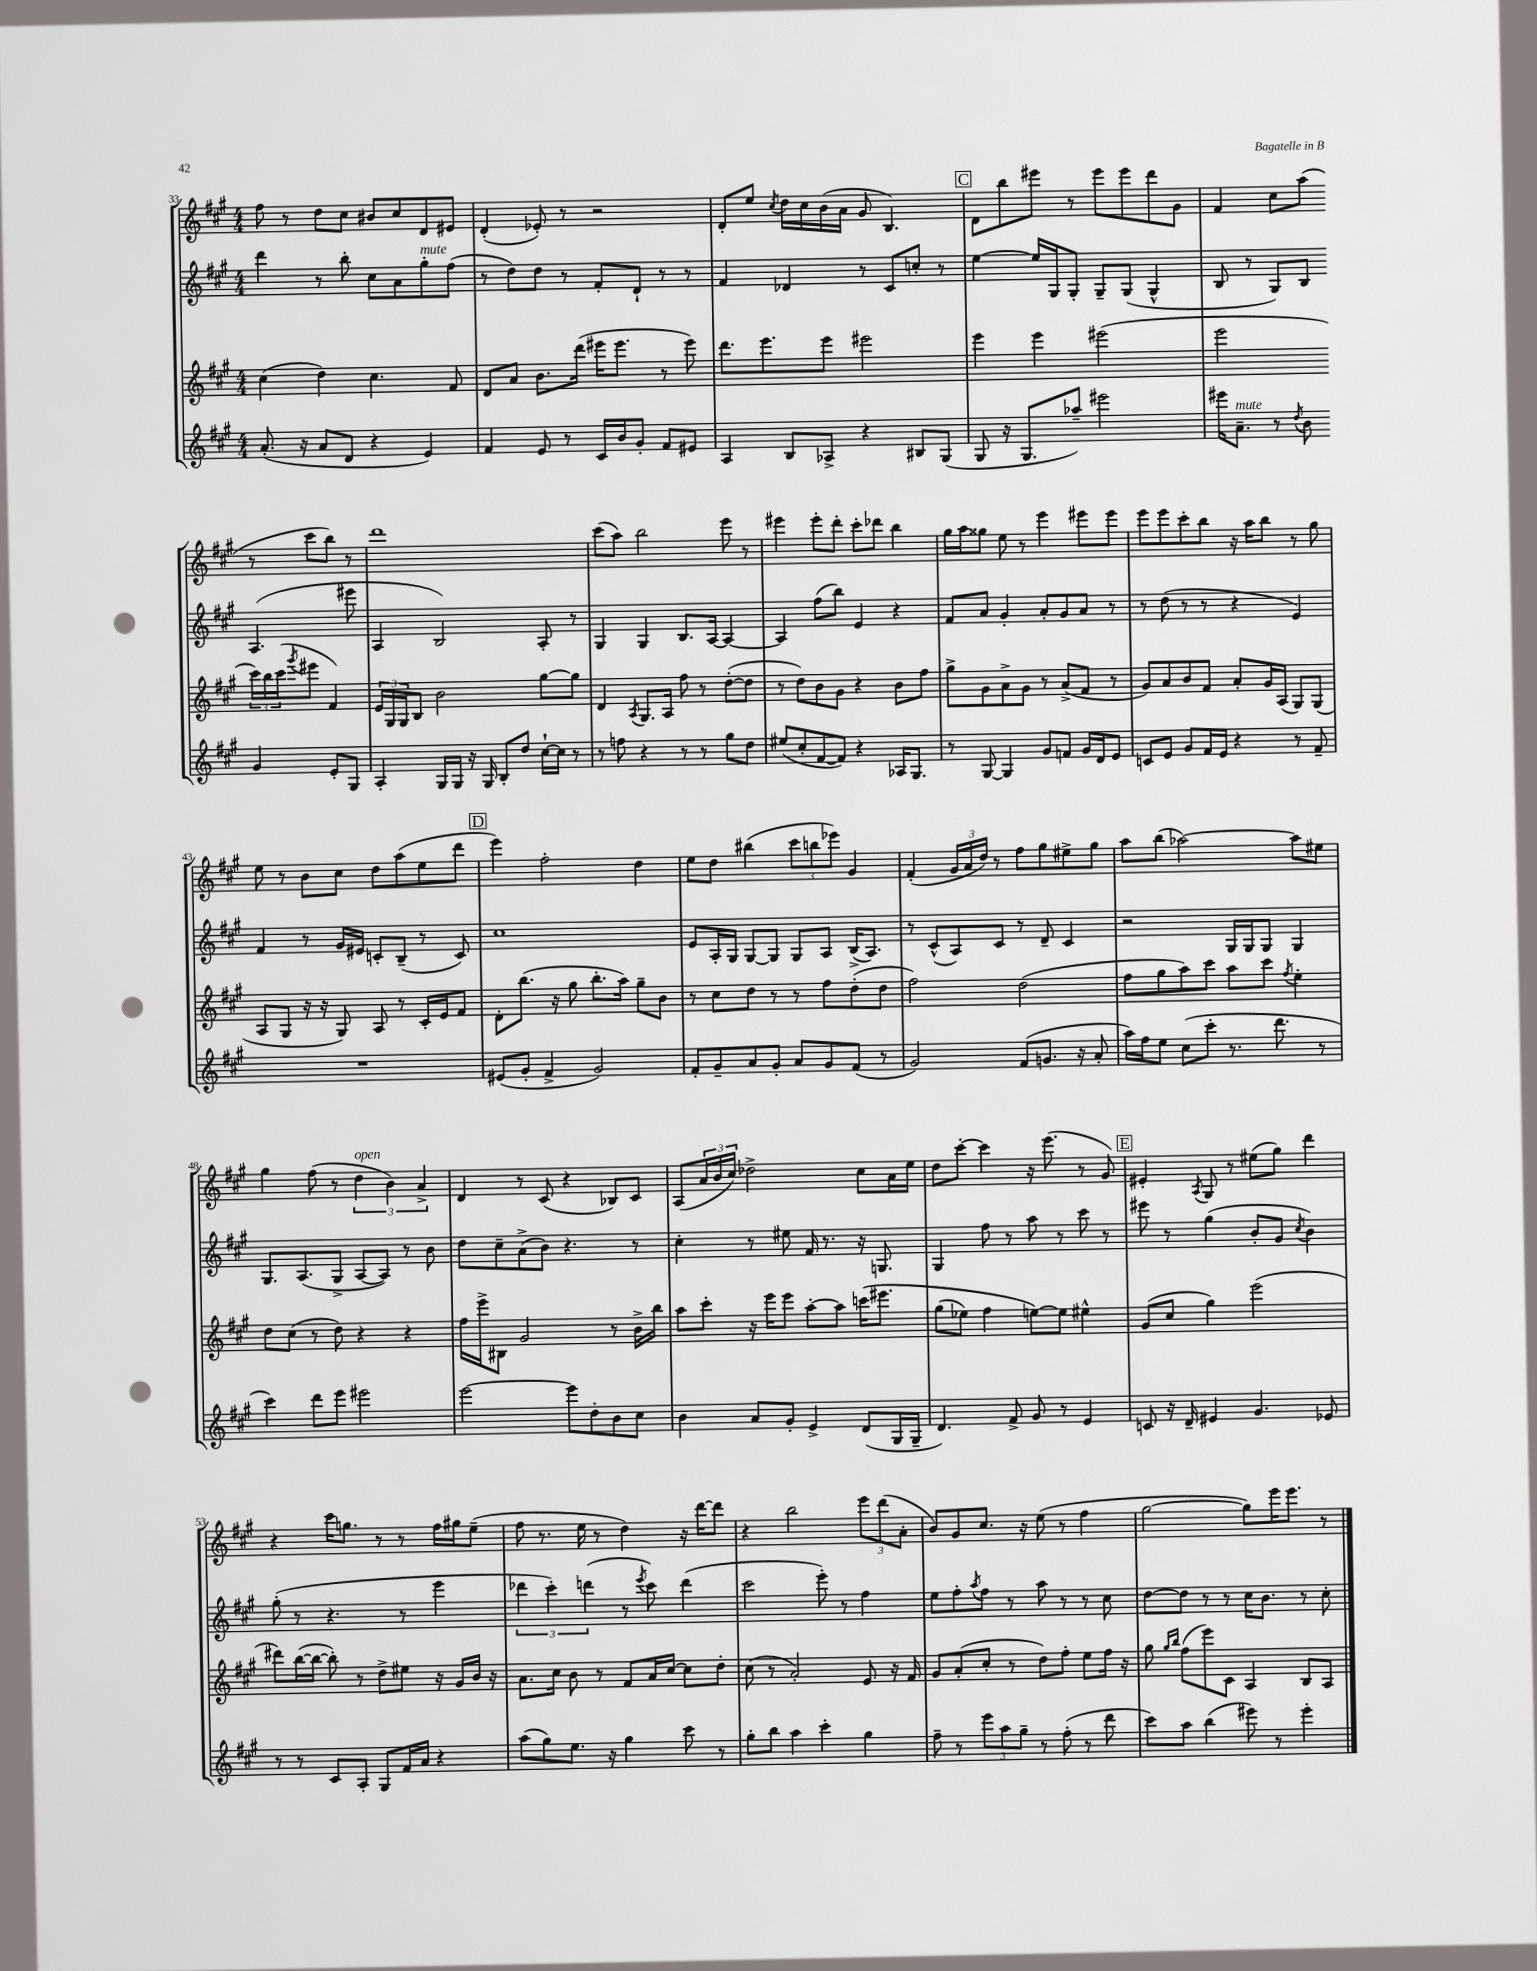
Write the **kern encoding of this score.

**kern	**kern	**kern	**kern
*staff4	*staff3	*staff2	*staff1
*clefG2	*clefG2	*clefG2	*clefG2
*k[f#c#g#]	*k[f#c#g#]	*k[f#c#g#]	*k[f#c#g#]
*M4/4	*M4/4	*M4/4	*M4/4
(8.a'/	(4cc#\	4ddd\	8ff#\
.	.	.	8r
16r	.	.	.
8a/L	4dd\)	8r	8dd\L
8d/J	.	8bb'\	8cc#\J
4r	4.cc#\	8cc#\L	8b#/L
.	.	8a\	8cc#/
4e/)	.	8gg#'\	8d/
.	8f#/	(8ff#\J	8e#/J
=	=	=	=
4f#/	8d/L	8r	(4d'/
.	8a/J	8dd\L)	.
8e/	8.b\L	8dd\J	8e-'/)
8r	.	8r	8r
.	(16ddd\Jk	.	.
16c#/LL	16eee#\LK	8f#'/L	2r
16b/J	8.eee#\J	.	.
8g#'/J	.	8d`/J	.
8f#/L	8r	8r	.
8e#/J	8eee#\)	8r	.
=	=	=	=
4A/	8.ddd\L	4f#/	8d'/L
.	.	.	8ee/J
.	8.eee\	.	.
.	.	.	8qcc#/
8B/L	.	4d-/	16dd\LL
.	.	.	16cc#\
8A-^/J	8eee\J	.	(16b\
.	.	.	16a\JJ
4r	2eee#\	8r	8g#/
.	.	8c#/L	4.B/)
8B#/L	.	8cc'/J	.
(8G#/J	.	8r	.
=	=	=	=
8G#/	4eee\	[4ee\	8d\L
16r	.	.	8bb\
8.G#/L	.	.	.
.	4eee\	16ee/]LL	8eee#\J
.	.	16G#/J	.
8aa-~/J)	.	8G#'/J	8r
2eee#\	(2eee#\	8G#~/L	8eee#\L
.	.	(8G#/J	8eee#\
.	.	4G#^^/	8ddd\
.	.	.	8g#\J
=	=	=	=
16eee#\LK	2eee\	8B/	4f#/
8.a~\J	.	.	.
.	.	8r	.
8r	.	8G#/L)	8cc#\L
8qdd/	.	.	.
8b\	.	8B/J	(8aa\J
4g#/	24ccc#\LL)	(4.A/	8r
.	24bb\	.	.
.	(24ccc#\J	.	.
.	8qggg#/	.	.
.	8eee#\J	.	8ccc#\L
8e'/L	4f#/)	.	8bb\J)
8G#/J	.	8eee#\	8r
=	=	=	=
4A'/	24e/LL	4A/	1ddd
.	24G#/	.	.
.	24G#/J	.	.
.	8B/J	.	.
16G#/LL	2b\	2B/)	.
16G#/JJ	.	.	.
16r	.	.	.
16G#/	.	.	.
8B'/L	.	.	.
8dd/J	.	.	.
[16cc#`\LL	[8gg#\L	8A'/	.
16cc#\]JJ	.	.	.
8r	8gg#\]J	8r	.
=	=	=	=
8r	4d/	4G#/	(8ccc#\L
8ff\	.	.	8aa\J)
.	8qA/	.	.
4r	8.G#/L	4G#/	2bb\
.	16A/Jk	.	.
8r	8ff#\	8.B/L	.
8r	8r	.	.
.	.	[16A/Jk	.
8gg#\L	([8dd'\L	4A/_	8eee\
8dd\J	8dd\]J	.	8r
=	=	=	=
(8ee#/L	8r	4A/]	4eee#\
8cc#'/	8dd\L)	.	.
[8f#/	8b\	(8ff#\L	8eee#'\L
8f#/]J)	8g#\J	8bb\J)	8ddd'\J
4r	4r	4e/	8ccc#'\L
.	.	.	8ddd-\J
16A-/LK	8b\L	4r	4bb\
8.G#/J	.	.	.
.	8ff#\J	.	.
=	=	=	=
8r	8gg#^\L	8f#/L	16gg#\LL
.	.	.	16aa\J
[8G#/	8g#\	8a/J	8gg##\J
4G#/]	8a^\	4g#'/	8ee\
.	8g#\J	.	8r
8g#/L	8r	8a'/L	4eee\
8f/J	(8a^/L	8g#/	.
16g#/LL	8f#/J	8a/J	8eee#\L
16d/J	.	.	.
8e/J	8r	8r	8eee#\J
=	=	=	=
8c/L	8g#/L)	8r	8eee\L
8e/J	8a/	(8dd\	8eee\
8g#/L	8b/	8r	8ccc#'\
16f#/L	8f#/J	8r	8bb\J
16e/JJ	.	.	.
4r	8a'/L	4r	16r
.	.	.	16aa\LK
.	16g#/L	.	8bb\J
.	(16A/JJ	.	.
8r	8G#/L)	4e/)	8r
8f#~/	(8G#/J	.	8gg#\
=	=	=	=
1r	8A/L	4f#/	8ee\
.	8G#/J	.	8r
.	16r	8r	8b\L
.	16r	.	.
.	8G#/)	16g#/LL	8cc#\J
.	.	16e#/JJ	.
.	8A/	8c'/L	8dd\L
.	8r	(8B~/J	(8aa\
.	16c#'/LL	8r	8ee\
.	16e/J	.	.
.	8f#/J	8c/)	8ddd\J
=	=	=	=
(8e#/L	8d'\L	1cc#	4eee\)
8g#'/J	(8.bb\J	.	.
4f#^/	.	.	2ff#'\
.	16r	.	.
.	8gg#\	.	.
2g#/)	8.bb'\L	.	.
.	16aa\Jk)	.	.
.	8gg#~\L	.	4dd\
.	8b\J	.	.
=	=	=	=
8f#'/L	8r	8e/L	8ee\L
8g#~/	8cc#\L	16A'/L	8dd\J
.	.	16G#/JJ	.
8a/	8dd\J	[8G#/L	(4bb#\
8g#'/J	8r	8G#/]J	.
8a/L	8r	8G#/L	12ccc#\L
.	.	.	12bb\
8g#/	8ff#\L	8A/J	.
.	.	.	12eee-\J)
(8f#/J	(8dd'\	(16B^/LK	4g#/
.	.	8.A/J)	.
8r	8dd\J	.	.
=	=	=	=
2g#/)	2ff#\)	8r	(4f#'/
.	.	(8c#^^/L	.
.	.	8A/)	24g#/LL
.	.	.	24a/
.	.	.	24dd/JJ)
.	.	8c#/J	8r
(8f#/L	(2dd\	8r	8ff#\L
8.g/J	.	8d~/	8gg#\
.	.	4c#/	8ee#^\
16r	.	.	.
8a'/	.	.	8gg#\J
=	=	=	=
16aa\LL)	8ff#\L	2r	8aa\L
16ff#\J	.	.	.
8ee\J	8gg#\	.	(8bb\J
(8cc#\L	8aa\)	.	[2aa-\)
8ccc#'\J	8ccc#\J	.	.
8.r	8aa\L	16G#/LL	.
.	.	16G#/J	.
.	8ccc#\J	8G#/J	.
8.ddd\	.	.	.
.	8qff#/	.	.
.	4ee'\	4G#/	8aa-\]L
8r	.	.	8ee#\J
=	=	=	=
4ccc#\)	8dd\L	8.G#/L	4gg#\
.	(8cc#\J	.	.
.	.	(8.A/	.
8ddd\L	8r	.	(8ff#\
8eee\J	8dd\)	8G#^/J	8r
2eee#\	4r	[8A/L	6dd\
.	.	8A/]J)	.
.	.	.	6b\)
.	4r	8r	.
.	.	.	6a^/
.	.	8b\	.
=	=	=	=
[2eee\	16ff#\LL	8dd\L	4d/
.	16eee^\J	.	.
.	8B#\J	8cc#~\	.
.	2g#/	(8a^\	8r
.	.	8b\J)	(8c#/
8eee\]L	.	4.r	4r
8dd'\	.	.	.
8b\	8r	.	8B-/L)
8cc#\J	16b^\LL	8r	8c#/J
.	16bb\JJ	.	.
=	=	=	=
4b\	8aa\L	4cc#'\	(8A/L
.	8ccc#'\J	.	24a/L
.	.	.	24b/
.	.	.	24cc#/JJ)
8a/L	16r	8r	2dd-^\
.	16eee\LK	.	.
8g#'/J	8eee\J	8ee#\	.
4e^/	[8aa'\L	16f#/	.
.	.	8.r	.
.	8aa\]J	.	.
(8d/L	&(16ccc\LK	16r	8cc#\L
.	8.eee#\J	8.G/	.
16G#/L	.	.	16a\L
16G#~/JJ	.	.	16ee\JJ
=	=	=	=
4.d/)	(8gg#\L	4G#/	8dd\L
.	8ee-\J)	.	[8ccc#'\J
.	4ff#\	8ff#\	4ccc#\]
8f#^/	.	8r	.
8g#/	[8ee\L&)	8aa\	16r
.	.	.	(8.eee\
8r	8ee\]J	8r	.
4e/	4ee#^^\	8ccc#\	8r
.	.	8r	8g#/)
=	=	=	=
8c/	(8g#/L	8eee#\	4e#'/
16r	8cc#/J	8r	.
16d~/	.	.	.
.	.	.	8qA/
4e#/	4gg#\)	(4gg#\	8G#/
.	.	.	8r
4.g#/	(2eee\	8b'/L	(8ee#\L
.	.	8g#/J	8gg#\J)
.	.	8qcc#/	.
.	.	4b\)	4ddd\
8e-/	.	.	.
=	=	=	=
8r	8ddd#\L)	(8gg#'\	4r
8r	([16bb\L	8r	.
.	16bb\_JJ	.	.
8c#/L	8bb'\])	4.r	16ccc#\LK
.	.	.	8.gg\J
8A'/J	8r	.	.
8G#/L	8dd^\L	.	8r
16f#/L	8ee#\J	8r	8r
16a/JJ	.	.	.
4r	16r	4eee\	16ff#\LL
.	16g#/LL	.	16gg#\J
.	16b/JJ	.	(8ee~\J
.	16r	.	.
=	=	=	=
(8aa\L	8.a\L	6ddd-\	8ff#\
8gg#\)	.	.	8.r
.	.	6ccc#'\)	.
.	16cc#\Jk	.	.
8.ee\J	8b\	.	.
.	.	.	16ee\
.	.	(6ddd\	.
.	8r	.	8r
16r	.	.	.
4gg#\	8f#/L	8r	4dd\)
.	.	8qeee/	.
.	16a/L	8ccc#\)	.
.	[16cc#/JJ	.	.
8ccc#\	8cc#\]L	(4ddd\	16r
.	.	.	[16ddd\LK
8r	8dd'\J	.	8ddd\]J
=	=	=	=
8gg#'\L	(8cc#\	2ccc#\	4r
8bb\J	8r	.	.
4aa\	2a'/)	.	2bb\
4ccc#'\	.	8eee'\)	.
.	.	8r	.
4gg#\	8e/	4ff#\	12eee\L
.	.	.	(12ddd\
.	16r	.	.
.	.	.	12a'\J
.	16f#/	.	.
=	=	=	=
8ff#~\	8g#/L	8ee\L	8b/L)
8r	(8a'/	8ff#'\	8g#/
.	.	8qaa/	.
12eee\L	8cc#'/J	8ff#\J	8.cc#/J
12aa\	.	.	.
.	8r	8r	.
12gg#~\J	.	.	.
.	.	.	16r
8r	8dd\L)	8aa\	(8ee\
(8ff#'\	8ff#'\J	8r	8r
8r	8ee\L	8r	4ff#\
8ddd\	16ff#\Jk	8cc#\	.
.	16r	.	.
=	=	=	=
8ccc#\L)	8gg#\	[8dd\L	[2gg#\
.	16qqgg#/LL	.	.
.	16qqbb/JJ	.	.
8aa\J	(8ff#\L	8dd\]J	.
(4bb\	8eee\)	8r	.
.	8c#\J	8r	.
8eee#\)	4A/	16cc#\LK	8gg#\]L)
.	.	8.b\J	.
8r	.	.	16eee\K
.	.	.	8.eee\J
4eee#'\	8B/L	8r	.
.	8A/J	8cc#'\	8r
==	==	==	==
*-	*-	*-	*-
